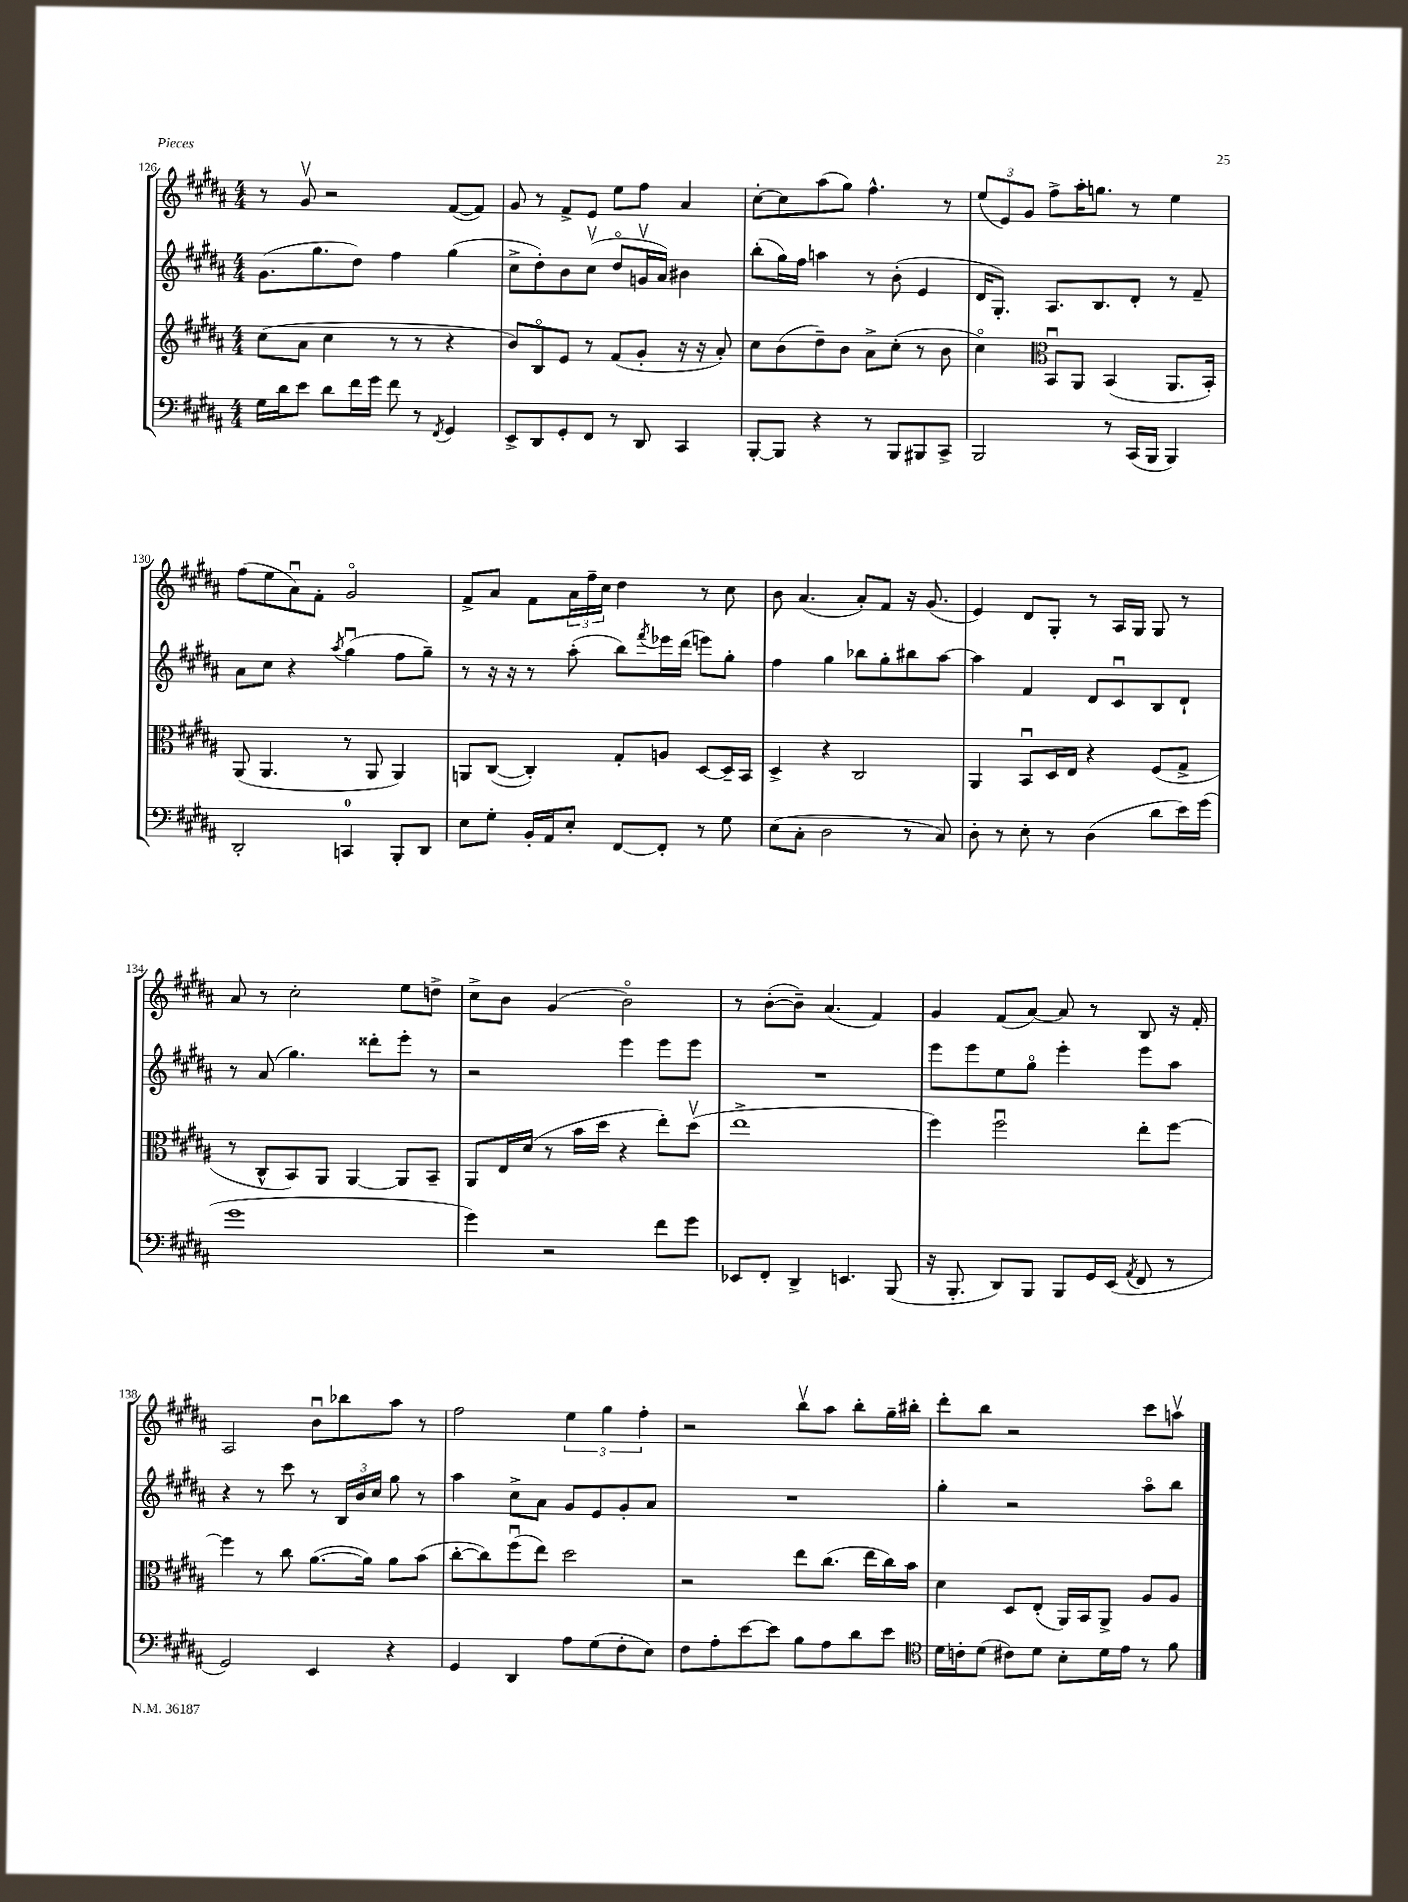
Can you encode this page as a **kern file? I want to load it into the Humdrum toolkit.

**kern	**kern	**kern	**kern
*part4	*part3	*part2	*part1
*staff4	*staff3	*staff2	*staff1
*clefF4	*clefG2	*clefG2	*clefG2
*k[f#c#g#d#a#]	*k[f#c#g#d#a#]	*k[f#c#g#d#a#]	*k[f#c#g#d#a#]
*M4/4	*M4/4	*M4/4	*M4/4
=126	=126	=126	=126
16G#\LL	(8cc#\L	(8.g#\L	8r
16d#\J	.	.	.
8e\J	8a#\J	.	8g#v/
.	.	8.gg#\	.
8d#\L	4cc#\	.	2r
16f#\L	.	8dd#\J)	.
16g#\JJ	.	.	.
8f#\	8r	4ff#\	.
8r	8r	.	.
8qFF#/	.	.	.
4GG#/	4r	(4gg#\	([8f#/L
.	.	.	8f#/J])
=127	=127	=127	=127
8EE^/L	8b/L)	8cc#^\L	8g#/
8DD#/	8B/	8dd#'\)	8r
8GG#'/	8e/J	8b\	8f#^/L
8FF#/J	8r	(8cc#v\J	8e/J
8r	(8f#/L	8dd#/L	8ee\L
8DD#/	8g#'/J	16gnv/L	8ff#\J
.	.	16a#/JJ)	.
4CC#/	16r	4b#X\	4a#/
.	16r	.	.
.	8a#'/)	.	.
=128	=128	=128	=128
[8BBB'/L	8cc#\L	(8bb'\L	[8cc#'\L
8BBB/J]	(8b\	16gg#\L)	8cc#\]
.	.	16ff#\JJ	.
4r	8dd#~\)	4aan\	(8aa#\
.	8b\J	.	8gg#\J)
8r	8a#^\L	8r	4.ff#^^\
8BBB/L	(8cc#'\J	(8b'\	.
8BBB#X/	8r	4e/	.
8CC#^/J	8b\	.	8r
=129	=129	=129	=129
2BBB/	4cc#\)	16d#/KL	(12ee/L
.	.	8.G#'/J)	.
.	.	.	12e/)
.	.	.	12g#/J
*	*clefC3	*	*
.	8BBu/L	8.A#/L	8ff#^\L
.	8AA#/J	.	16aa#'\K
.	.	8.B/	8.ggn\J
8r	(4BB/	.	.
(16CC#/LL	.	8d#'/J	8r
16BBB/JJ	.	.	.
4BBB/)	8.AA#/L	8r	4ee\
.	.	8f#~/	.
.	16BB'/Jk)	.	.
!!LO:LB:g=z
=130	=130	=130	=130
2DD#'/	(8AA#/	8a#\L	(8ff#\L
.	4.AA#/	8cc#\J	8ee\
.	.	4r	8a#u\)
.	.	.	8f#'\J
.	.	8qaa#/	.
4CCn/	8r	(4gg#u\	2g#/
.	8AA#/	.	.
8BBB'/L	4AA#/)	8ff#\L	.
8DD#/J	.	8gg#~\J)	.
=131	=131	=131	=131
8E\L	8AAn/L	8r	8f#^/L
8G#'\J	([8C#/J	16r	8a#/J
.	.	16r	.
16BB'/LL	4C#'/])	8r	8f#\L
16AA#/J	.	.	.
8E'/J	.	(8aa#'\	24a#\L
.	.	.	24ff#~\
.	.	.	24cc#\JJ
[8FF#/L	8G#'/L	8bb\L)	4dd#\
.	.	8qfff#/	.
8FF#'/J]	8An/J	16eee-X\L	.
.	.	(16ddd#\JJ	.
8r	[8D#/L	8eeen\L)	8r
8G#\	16D#~/L]	8gg#'\J	8cc#\
.	16BB/JJ	.	.
=132	=132	=132	=132
(8E\L	4D#^/	4ff#\	8b\
8C#'\J	.	.	(4.a#/
2D#\	4r	4gg#\	.
.	2C#/	8bb-X\L	8a#'/L)
.	.	8gg#'\	8f#/J
8r	.	8bb#X\	16r
.	.	.	(8.g#/
8C#/)	.	[8aa#\J	.
=133	=133	=133	=133
8D#'\	4AA#/	4aa#\]	4e/)
8r	.	.	.
8E'\	8BBu/L	4f#/	8d#/L
8r	16D#/L	.	8G#'/J
.	16E/JJ	.	.
(4D#\	4r	8d#/L	8r
.	.	8c#u/	16A#/LL
.	.	.	16G#/JJ
8d#\L	(8F#/L	8B/	8G#/
16e\L)	8G#^/J	8d#`/J	8r
(16g#\JJ	.	.	.
!!LO:LB:g=z
=134	=134	=134	=134
1g#	8r	8r	8a#/
.	8C#^^/L	(8a#/	8r
.	8BB/)	4.gg#\)	2cc#'\
.	8AA#/J	.	.
.	[4AA#/	.	.
.	.	8ddd##X'\L	.
.	8AA#/L]	8eee'\J	8ee\L
.	8BB~/J	8r	8ddn^\J
=135	=135	=135	=135
4g#\)	8AA#/L	2r	8cc#^\L
.	16E/L	.	8b\J
.	(16d#/JJ	.	.
2r	8r	.	(4g#/
.	16b\LL	.	.
.	16dd#\JJ	.	.
.	4r	4eee\	2b\)
8f#\L	8ee'\L)	8eee\L	.
8g#\J	(8dd#v\J	8eee\J	.
=136	=136	=136	=136
8EE-X/L	1ee^	1r	8r
8FF#'/J	.	.	([8b'\L
4DD#^/	.	.	8b~\J])
.	.	.	(4.a#/
4.EEn/	.	.	.
.	.	.	4f#/)
(8BBB/	.	.	.
=137	=137	=137	=137
16r	4ff#\)	8eee\L	4g#/
8.BBB'/	.	.	.
.	.	8eee\	.
8DD#/L)	2ff#u\	8ee\	(8f#/L
8BBB/J	.	8gg#\J	[8a#/J)
8BBB/L	.	4eee'\	8a#/]
16GG#/L	.	.	8r
(16EE/JJ	.	.	.
8qAA#/	.	.	.
8FF#/	8ee'\L	8eee\L	8B/
8r	[8ff#\J	8aa#\J	16r
.	.	.	16f#'/
!!LO:LB:g=z
=138	=138	=138	=138
2GG#/)	4ff#\]	4r	2A#/
.	8r	8r	.
.	8cc#\	8ccc#\	.
4EE/	([8.a#\L	8r	8bu\L
.	.	24B/LL	8bb-X\
.	.	24b/	.
.	16a#\Jk])	.	.
.	.	24cc#/JJ	.
4r	8a#\L	8gg#\	8aa#\J
.	(8b\J	8r	8r
=139	=139	=139	=139
4GG#/	[8cc#'\L	4aa#\	2ff#\
.	8cc#\])	.	.
4DD#/	(8ff#u\	8cc#^\L	.
.	8ee\J)	8a#\J	.
8A#\L	2dd#\	8g#/L	6ee\
(8G#\	.	8e/	.
.	.	.	6gg#\
8F#'\	.	8g#'/	.
.	.	.	6ff#'\
8E\J)	.	8a#/J	.
=140	=140	=140	=140
8F#\L	2r	1r	2r
8A#'\	.	.	.
[8e\	.	.	.
8e\J]	.	.	.
8B\L	8ee\L	.	8bbv\L
8A#\	(8.cc#\J	.	8aa#\J
8d#\	.	.	8bb'\L
.	16ee\LL	.	.
8e\J	16cc#\)	.	16gg#~\L
.	16b\JJ	.	16bb#X'\JJ
=141	=141	=141	=141
*clefC4	*	*	*
16d#\LL	4d#\	4gg#'\	8ddd#'\L
16cn'\J	.	.	.
(8d#\J	.	.	8bb\J
8c#X\L)	8D#/L	2r	2r
8d#\J	(8E'/J	.	.
8B'\L	16AA#/LL)	.	.
.	16BB/J	.	.
16d#\L	8AA#^/J	.	.
16e\JJ	.	.	.
8r	8A#/L	8aa#\L	8ccc#\L
8f#\	8A#/J	8bb\J	8aanv\J
==	==	==	==
*-	*-	*-	*-
